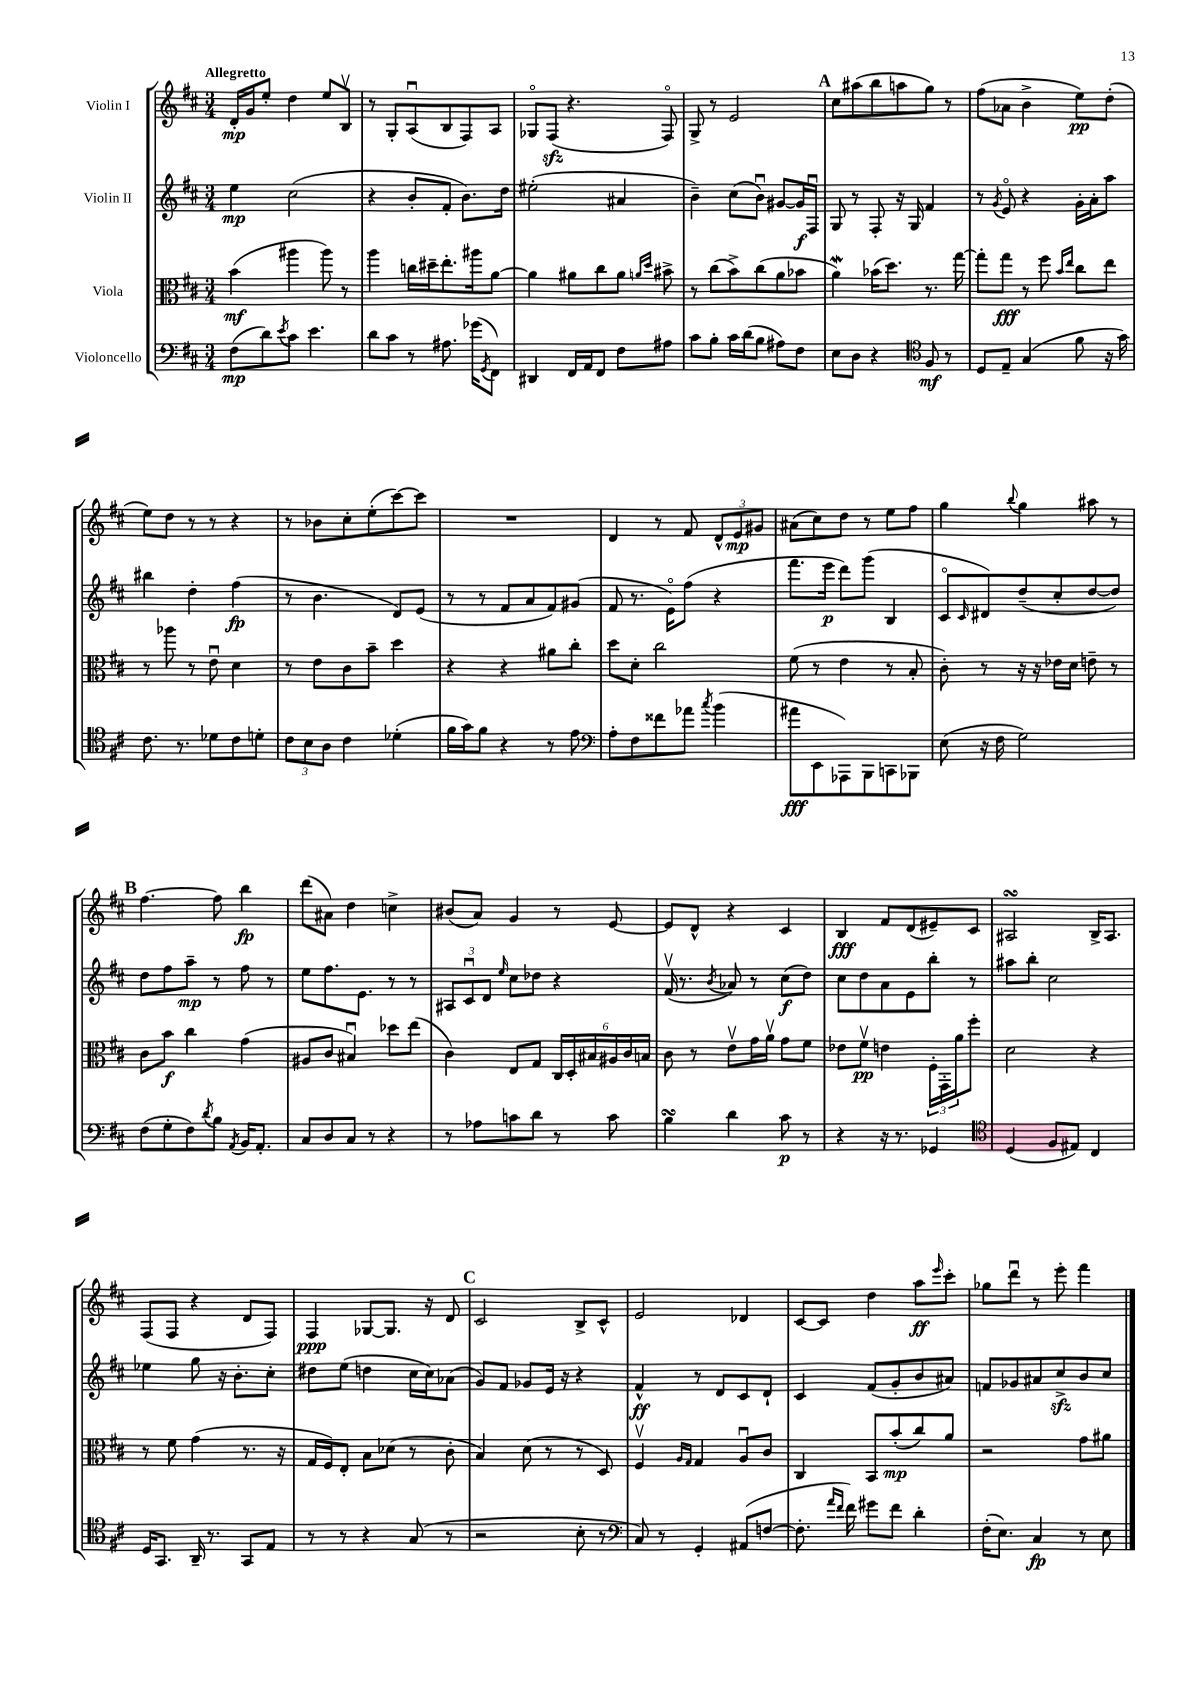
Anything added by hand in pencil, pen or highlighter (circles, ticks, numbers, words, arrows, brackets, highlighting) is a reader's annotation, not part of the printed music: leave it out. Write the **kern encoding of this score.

**kern	**kern	**kern	**kern
*staff4	*staff3	*staff2	*staff1
*clefF4	*clefC3	*clefG2	*clefG2
*k[f#c#]	*k[f#c#]	*k[f#c#]	*k[f#c#]
*M3/4	*M3/4	*M3/4	*M3/4
(8F#	(4b	4ee	16d'
.	.	.	16g
8d)	.	.	8ee'
8qe	.	.	.
8c#	4aa#	(2cc#	4dd
4.e	.	.	.
.	8aa#)	.	8ee
.	8r	.	8Bv
=	=	=	=
8d	4aa	4r	8r
8c#	.	.	8G'
8r	16cc	8b'	(8Au
.	16dd#~	.	.
8.A#	8.ee'	8f#'	8B
.	.	8.b)	8F#)
(16g-	16aa#	.	.
8qGG	.	.	.
8FF#)	[8a	.	8A
.	.	16dd	.
=	=	=	=
4DD#	4a]	(2ee#'	8G-o
.	.	.	(8F#
16FF#	8a#	.	4.r
16AA	.	.	.
8FF#	8cc#	.	.
8F#	8a#	4a#	.
.	16qqa	.	.
.	16qqdd	.	.
8A#	8b#^	.	8F#o)
=	=	=	=
8c#	8r	4b~)	8G^
8B'	(8cc#	.	8r
16c#	8b^)	(8cc#	2e
(16d	.	.	.
8B	(8cc#	8bu)	.
8A#)	8a	[8g#	.
8F#	8b-	16g#]	.
.	.	16F#u	.
=	=	=	=
8E	4a)	8G	8cc#
8D	.	8r	(8aa#
4r	(16b-	8F#'	8bb
.	8.dd)	.	.
.	.	16r	8aa
.	.	16G	.
*clefC4	*	*	*
8F#	8.r	4f#	8gg)
8r	.	.	8r
.	[16gg	.	.
=	=	=	=
8D	8gg']	8r	(8ff#
.	.	8qg	.
8E~	8gg	8eo	8a-
(4G	8r	4r	4b^
.	8ff#	.	.
.	16qqb	.	.
.	16qqee	.	.
8f#	8cc#	16g'	8ee)
.	.	16a'	.
16r	8ee	8aa	(8dd'
16g)	.	.	.
=	=	=	=
8.c#	8r	4bb#	8ee)
.	8aa-	.	8dd
8.r	.	.	.
.	8r	4dd'	8r
8d-	8eu	.	8r
8c#	4d	(4ff#	4r
8d'	.	.	.
=	=	=	=
12c#	8r	8r	8r
12B	.	.	.
.	8e	4.b	8b-
12A	.	.	.
4c#	8c#	.	8cc#'
.	8b~	.	(8ee'
(4d-'	4dd	8d)	[8ccc#)
.	.	(8e	8ccc#]
=	=	=	=
16f#	4r	8r	2.r
16g)	.	.	.
8f#	.	8r	.
4r	4r	8f#	.
.	.	8a	.
8r	8a#	8f#)	.
8e	8cc#'	(8g#	.
=	=	=	=
*clefF4	*	*	*
8A'	8dd	8f#	4d
8F#	8d'	8.r	.
8f##	2cc#	.	8r
.	.	16eo)	.
8a-	.	(8ff#	8f#
8qcc#	.	.	.
(4b	.	4r	12d^^
.	.	.	12e
.	.	.	12g#
=	=	=	=
8a#	(8f#	8.fff#	(8a#
8EE	8r	.	8cc#)
.	.	16eee	.
8AAA-)	4e	8ddd)	8dd
8BBB	.	(8ggg	8r
8CC	8r	4B	8ee
8BBB-	8B'	.	8ff#
=	=	=	=
(8E	8c#')	8c#o	4gg
.	.	16qqc#	.
16r	8r	8d#)	.
16F#	.	.	.
.	.	.	8qqbb
2G)	16r	(8dd~	4gg
.	16r	.	.
.	16e-	8cc#'	.
.	16d	.	.
.	8e~	[8dd	8aa#
.	8r	8dd])	8r
=	=	=	=
(8F#	8c#	8dd	[4.ff#
8G'	8b	8ff#	.
8F#)	4cc#	8aa~	.
8qd	.	.	.
8B	.	8r	8ff#]
8qAA	.	.	.
16BB	(4g	8ff#	4bb
8.AA'	.	.	.
.	.	8r	.
=	=	=	=
8C#	8A#	8ee	(8ddd
8D	8c#	8.ff#	8a#)
8C#	4B#u)	.	4dd
.	.	8.e	.
8r	.	.	.
4r	8dd-	8r	4cc^
.	(8ee	8r	.
=	=	=	=
8r	4c#)	12A#	(8b#
.	.	12c#u	.
8A-	.	.	8a)
.	.	12d	.
.	.	16qqee	.
8c	8E	8cc#	4g
8d	8G	8dd-	.
8r	24C#	4r	8r
.	24D'	.	.
.	24B#	.	.
8c	24A#	.	[8e
.	24c#	.	.
.	24B	.	.
=	=	=	=
4B	8c#	(16f#v	8e]
.	.	8.r	.
.	8r	.	8d^^
.	.	8qb	.
4d	8ev	8a-)	4r
.	16g	8r	.
.	16av	.	.
8c#	8g	(8cc#	4c#
8r	8f#	8dd)	.
=	=	=	=
4r	8e-	8cc#	4B
.	8f#v	8dd	.
16r	4e	8a	8f#
8.r	.	.	.
.	.	8e	(8d
4GG-	24F#'	8bb'	8e#~)
.	24GG'	.	.
.	24a	.	.
.	8ff#'	8r	8c#
=	=	=	=
*clefC4	*	*	*
(4D	2d	8aa#	2A#
.	.	8bb'	.
8F#	.	2cc#	.
8E#)	.	.	.
4C#	4r	.	16B^
.	.	.	8.A#
=	=	=	=
16D	8r	4ee-	(8F#
8.GG	.	.	.
.	8f#	.	8F#
16AA~	(4g	8gg	4r
8.r	.	.	.
.	.	16r	.
.	.	8.b'	.
8GG	8.r	.	8d
8E	.	8cc#'	8F#)
.	16r	.	.
=	=	=	=
8r	16G	8dd#	4F#
.	16F#)	.	.
8r	8E'	(8ee	.
4r	8B	4dd	[8G-
.	(8d-	.	8.G-]
(8G	8r	16cc#	.
.	.	16cc#)	16r
8r	8c#'	(8a-	8d
=	=	=	=
2r	4B)	8g)	2c#
.	.	8f#	.
.	(8d	8g-	.
.	8r	16e	.
.	.	16r	.
8B'	8r	4r	8B^
8r	8D)	.	8c#^^
=	=	=	=
*clefF4	*	*	*
8C#)	4F#v	4f#^^	2e
8r	.	.	.
.	16qqA	.	.
.	16qqG	.	.
4GG'	4G	8r	.
.	.	8d	.
(8AA#	8Au	8c#	4d-
[8F	8c#	8d`	.
=	=	=	=
8.F']	4C#	4c#	[8c#
.	.	.	8c#]
16qqa	.	.	.
16qqf#	.	.	.
16f#)	.	.	.
8g#	8BB	(8f#	4dd
8f#	(8b'	8g'	.
4d'	8cc#)	8b	8aa
.	.	.	16qqeee
.	8a	8a#)	8ccc#'
=	=	=	=
(16F#'	2r	8f	8gg-
8.E)	.	.	.
.	.	8g-	8dddu
4C#	.	8a#	8r
.	.	8cc#^	8eee'
8r	8g	8b	4fff#
8E	8a#	8cc#	.
==	==	==	==
*-	*-	*-	*-
